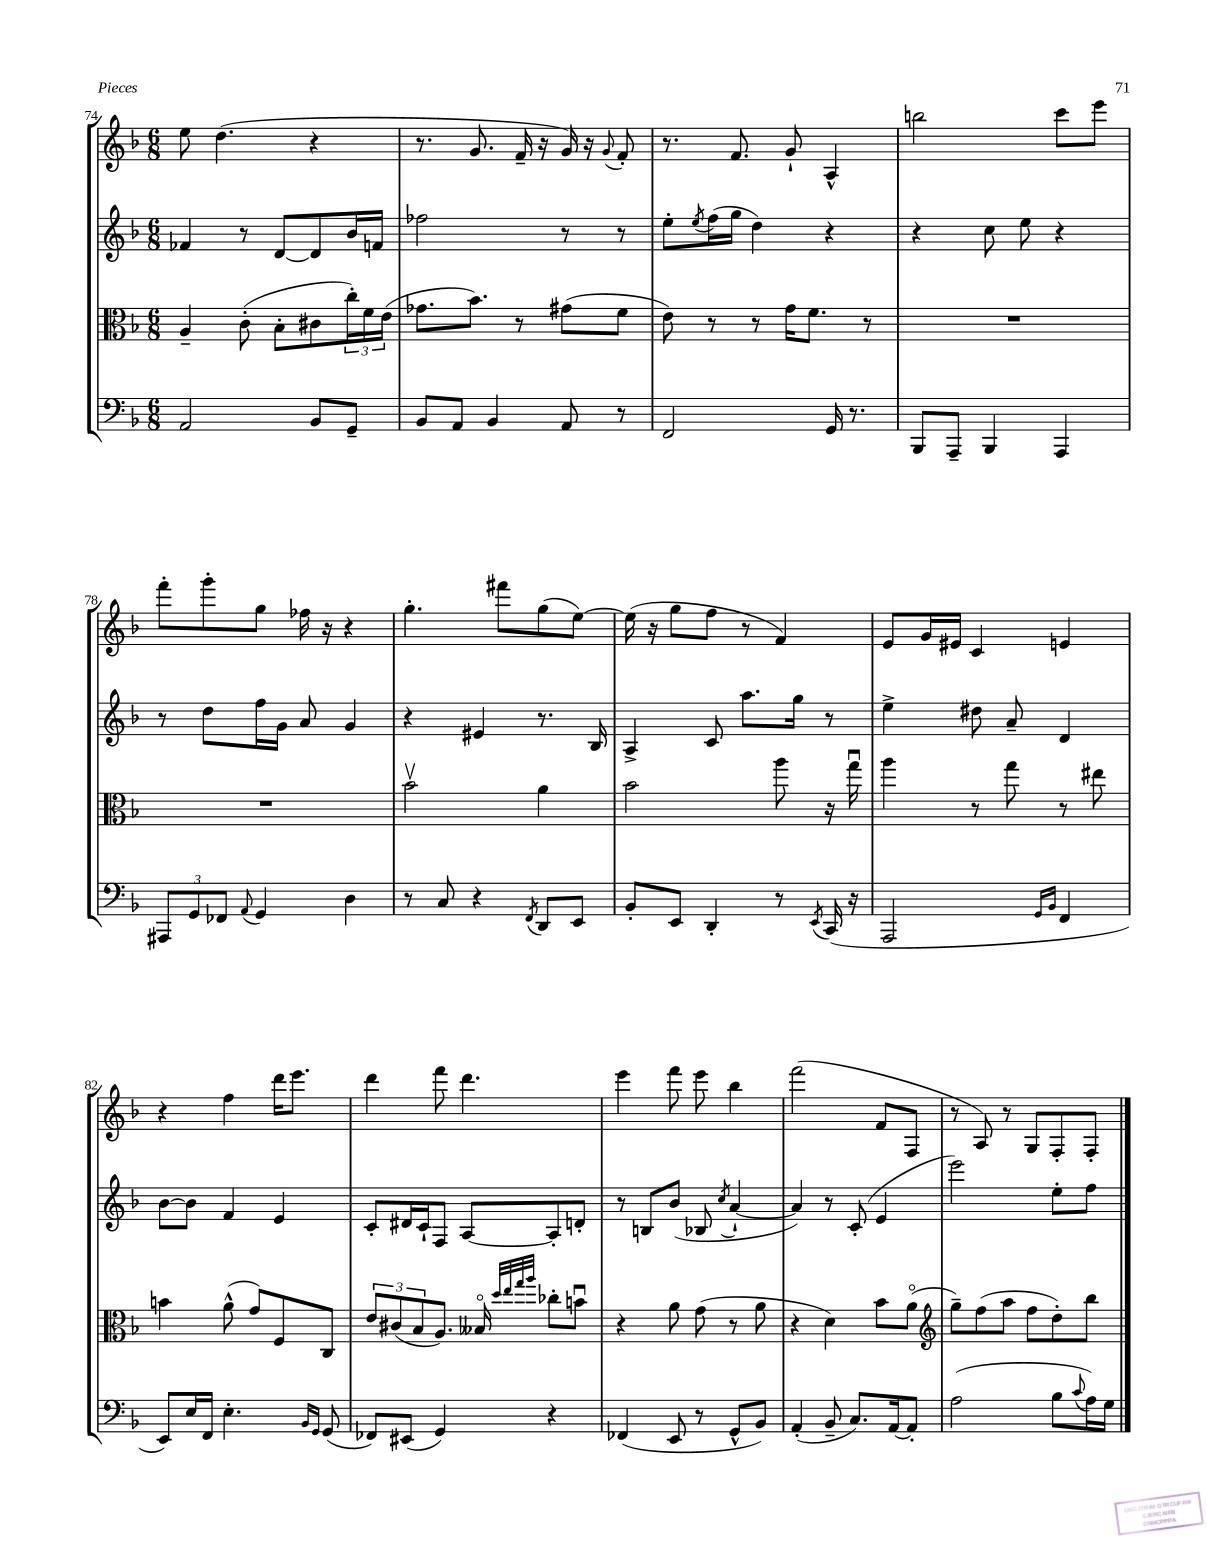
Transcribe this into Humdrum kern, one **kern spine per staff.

**kern	**kern	**kern	**kern
*part4	*part3	*part2	*part1
*staff4	*staff3	*staff2	*staff1
*clefF4	*clefC3	*clefG2	*clefG2
*k[b-]	*k[b-]	*k[b-]	*k[b-]
*M6/8	*M6/8	*M6/8	*M6/8
=74	=74	=74	=74
2AA/	4A~/	4f-X/	8ee\
.	.	.	(4.dd\
.	(8c'\	8r	.
.	8B-'\L	[8d/L	.
8BB-/L	8c#X\	8d/]	4r
8GG~/J	24cc'\L)	16b-/L	.
.	24f\	.	.
.	.	16fn/JJ	.
.	(24e\JJ	.	.
=75	=75	=75	=75
8BB-/L	8.g-X\L	2ff-X\	8.r
8AA/J	.	.	.
.	8.b-\J)	.	8.g/
4BB-/	.	.	.
.	8r	.	16f~/
.	.	.	16r
8AA/	(8g#X\L	8r	16g/)
.	.	.	16r
.	.	.	8qqg/
8r	8f\J	8r	8f'/
=76	=76	=76	=76
2FF/	8e\)	8ee'\L	8.r
.	.	8qee/	.
.	8r	(16ff\L	.
.	.	16gg\JJ	8.f/
.	8r	4dd\)	.
.	16g\KL	.	8g`/
.	8.f\J	.	.
16GG/	.	4r	4A^^/
8.r	.	.	.
.	8r	.	.
=77	=77	=77	=77
8BBB-/L	2.r	4r	2bbn\
8AAA~/J	.	.	.
4BBB-/	.	8cc\	.
.	.	8ee\	.
4AAA/	.	4r	8ccc\L
.	.	.	8eee\J
!!LO:LB:g=z
=78	=78	=78	=78
12AAA#X/L	2.r	8r	8fff'\L
12GG/	.	.	.
.	.	8dd\L	8ggg'\
12FF-X/J	.	.	.
8qqAA/	.	.	.
4GG/	.	16ff\L	8gg\J
.	.	16g\JJ	.
.	.	8a/	16ff-X\
.	.	.	16r
4D\	.	4g/	4r
=79	=79	=79	=79
8r	2b-v\	4r	4.gg'\
8C/	.	.	.
4r	.	4e#X/	.
.	.	.	8fff#X\L
8qFF/	.	.	.
8DD/L	4a\	8.r	(8gg\
8EE/J	.	.	[8ee\J)
.	.	16B-/	.
=80	=80	=80	=80
8BB-'/L	2b-\	4A^/	(16ee\]
.	.	.	16r
8EE/J	.	.	8gg\L
4DD'/	.	8c/	8ff\J
.	.	8.aa\L	8r
8r	8aa\	.	4f/)
.	.	16gg\Jk	.
8qEE/	.	.	.
(16CC/	16r	8r	.
16r	16ggu\	.	.
=81	=81	=81	=81
2AAA/	4aa\	4ee^\	8e/L
.	.	.	16g/L
.	.	.	16e#X/JJ
.	8r	8dd#X\	4c/
.	8gg\	8a~/	.
16qqGG/LL	.	.	.
16qqBB-/JJ	.	.	.
4FF/	8r	4d/	4en/
.	8ee#X\	.	.
!!LO:LB:g=z
=82	=82	=82	=82
8EE/L)	4bn\	[8b-\L	4r
16E/L	.	8b-\J]	.
16FF/JJ	.	.	.
4.E'\	(8a^^\	4f/	4ff\
.	8g/L)	.	.
.	8F/	4e/	16ddd\KL
.	.	.	8.eee\J
16qqBB-/LL	.	.	.
16qqGG/JJ	.	.	.
(8GG/	8C/J	.	.
=83	=83	=83	=83
8FF-X/L)	12e/L	8c'/L	4ddd\
.	(12c#X/	.	.
(8EE#X/J	.	16d#X/L	.
.	12B-/	.	.
.	.	16c`/J	.
4GG/)	8.A/J)	8F/J	8fff\
.	.	[8A/L	4.ddd\
.	16B--X/	.	.
.	32qqdd/LLL	.	.
.	32qqee/	.	.
.	32qqgg/	.	.
.	32qqaa/JJJ	.	.
4r	8cc-X'\L	8A'/]	.
.	8bnu\J	8dn'/J	.
=84	=84	=84	=84
(4FF-X/	4r	8r	4eee\
.	.	8Bn/L	.
8EE/	8a\	(8b-/J	8fff\
8r	(8g\	8B-X/	8eee\
.	.	8qcc/	.
8GG^^/L	8r	[4a`/	4bb-\
8BB-/J)	8a\	.	.
=85	=85	=85	=85
(4AA'/	4r	4a/])	(2fff\
8BB-~/	4d\)	8r	.
8.C/L)	.	(8c'/	.
.	8b-\L	4e/	8f/L
[16AA/k	.	.	.
8AA'/J]	(8a\J	.	8F/J
=86	=86	=86	=86
*	*clefG2	*	*
(2A\	8gg~\L)	2eee\)	8r
.	(8ff\	.	8A/)
.	8aa\J	.	8r
.	8ff\L	.	8G/L
8B-\L	8dd'\)	8ee'\L	8F'/
8qqc/	.	.	.
16A\L)	8bb-\J	8ff\J	8F'/J
16G\JJ	.	.	.
==	==	==	==
*-	*-	*-	*-
